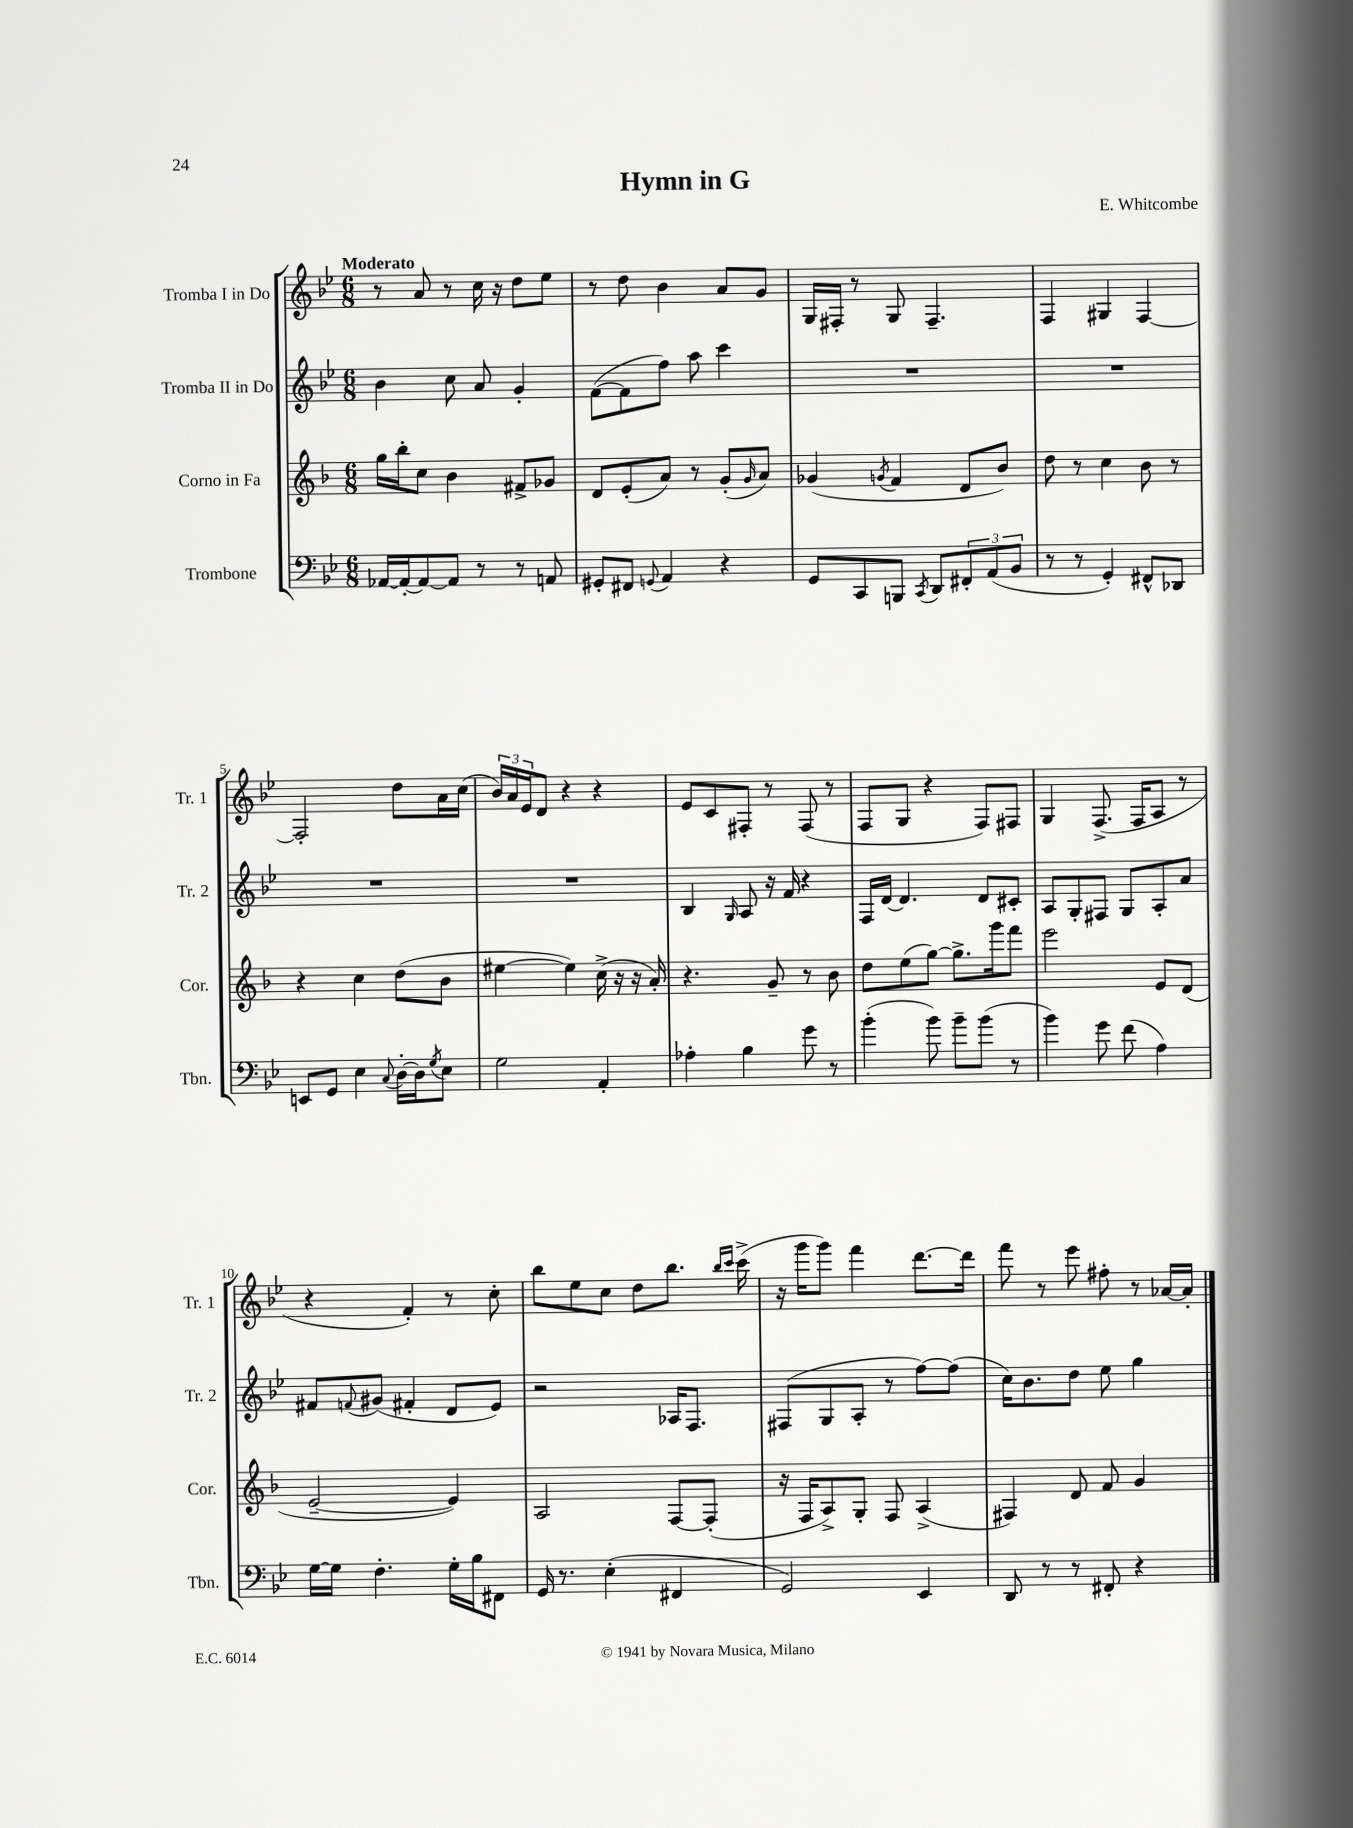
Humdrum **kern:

**kern	**kern	**kern	**kern
*part4	*part3	*part2	*part1
*staff4	*staff3	*staff2	*staff1
*I"Trombone	*I"Corno in Fa	*I"Tromba II in Do	*I"Tromba I in Do
*I'Tbn.	*I'Cor.	*I'Tr. 2	*I'Tr. 1
*clefF4	*clefG2	*clefG2	*clefG2
*k[b-e-]	*k[b-]	*k[b-e-]	*k[b-e-]
*M6/8	*M6/8	*M6/8	*M6/8
=1	=1	=1	=1
!	!	!	!LO:TX:a:B:t=Moderato
[16AA-X/LL	16gg\LL	4b-\	8r
16AA-'/J_	16bb-'\J	.	.
8AA-/_	8cc\J	.	8a/
8AA-/J]	4b-\	8cc\	8r
8r	.	8a/	16cc\
.	.	.	16r
8r	8f#X^/L	4g'/	8dd\L
8AAn/	8g-X/J	.	8ee-\J
=2	=2	=2	=2
8GG#X'/L	8d/L	([8f\L	8r
8FF#X/J	(8e'/	8f\]	8dd\
8qqGGn/	.	.	.
4AA/	8a/J)	8ff\J)	4b-\
.	8r	8aa\	.
4r	(8g'/L	4ccc\	8a/L
.	16qqg/	.	.
.	8a/J)	.	8g/J
=3	=3	=3	=3
8GG/L	(4g-X/	2.r	16G/LL
.	.	.	16F#X'/JJ
8CC/	.	.	8r
.	8qgn/	.	.
8BBBn/J	4f/	.	8G/
8qCC/	.	.	.
8DD/L	.	.	4.F#~/
12FF#X'/	8d/L	.	.
(12AA/	.	.	.
.	8b-/J)	.	.
12BB-/J	.	.	.
=4	=4	=4	=4
8r	8dd\	2.r	4F/
8r	8r	.	.
4GG'/)	4cc\	.	4G#X/
8FF#X^^/L	8b-\	.	[4F/
8DD-X/J	8r	.	.
!!LO:LB:g=z
=5	=5	=5	=5
8EEn/L	4r	2.r	2F'/]
8GG/J	.	.	.
4E-\	4cc\	.	.
8qqC/	.	.	.
[16D'\LL	(8dd\L	.	8dd\L
16D\J]	.	.	.
8qG/	.	.	.
8E-\J	8b-\J	.	16a\L
.	.	.	(16cc\JJ
=6	=6	=6	=6
2G\	[4ee#X\	2.r	24b-/LL)
.	.	.	24a/
.	.	.	24e-/J
.	.	.	8d/J
.	4ee#\])	.	4r
4AA'/	(16cc^\	.	4r
.	16r	.	.
.	16r	.	.
.	16a'/)	.	.
=7	=7	=7	=7
4A-X'\	4.r	4B-/	8e-/L
.	.	.	8c/
.	.	16qqG/	.
4B-\	.	8A/	8F#X'/J
.	8g~/	16r	8r
.	.	16f/	.
8g\	8r	4r	(8F#/
8r	8b-\	.	8r
=8	=8	=8	=8
(4b-'\	8dd\L	16F/LL	8F/L
.	.	[16d/JJ	.
.	(8ee\	4.d/]	8G/J
8b-\)	[8gg\J)	.	4r
8b-~\L	8.gg^\L]	.	.
(8b-\J	.	8d/L	8F/L)
.	16ggg\k	.	.
8r	8fff\J	8c#X'/J	8F#X/J
=9	=9	=9	=9
4b-\)	2eee\	8A/L	4G/
.	.	8G'/	.
8g\	.	8F#X/J	(8.F^/
(8f\	.	8G/L	.
.	.	.	16F/KL
4A\)	8e/L	8A'/	8A/J
.	(8d/J	8a/J	8r
!!LO:LB:g=z
=10	=10	=10	=10
[16G\LL	[2e~/	8f#X/L	4r
16G\JJ]	.	.	.
.	.	8qqfn/	.
4.F'\	.	(8g#X/J	.
.	.	4f#X'/	4f'/)
16G'\LL	4e/])	8d/L	8r
16B-\J	.	.	.
8FF#X\J	.	8e-/J)	8cc'\
=11	=11	=11	=11
16GG/	2A/	2r	8bb-\L
8.r	.	.	.
.	.	.	8ee-\
(4E-'\	.	.	8cc\J
.	.	.	8dd\L
4FF#X/	[8F/L	16A-X/KL	8.bb-\J
.	.	8.F/J	.
.	(8F'/J]	.	.
.	.	.	16qqbb-/LL
.	.	.	16qqccc/JJ
.	.	.	(16ccc^\
=12	=12	=12	=12
2GG/)	16r	(8F#X/L	16r
.	16F/KL	.	16ggg\KL
.	8A^/)	8G/	8ggg\J)
.	8G'/J	8A'/J	4fff\
.	8F/	8r	.
4EE-/	(4A^/	[8ff\L)	[8.ddd\L
.	.	(8ff\J]	.
.	.	.	16ddd\Jk]
=13	=13	=13	=13
8DD/	4F#X/)	16cc\KL)	8fff\
.	.	8.b-\	.
8r	.	.	8r
8r	8d/	8dd\J	8eee-\
8FF#X'/	8f/	8ee-\	8ff#X'\
4r	4g/	4gg\	8r
.	.	.	[16a-X/LL
.	.	.	16a-'/JJ]
==	==	==	==
*-	*-	*-	*-
